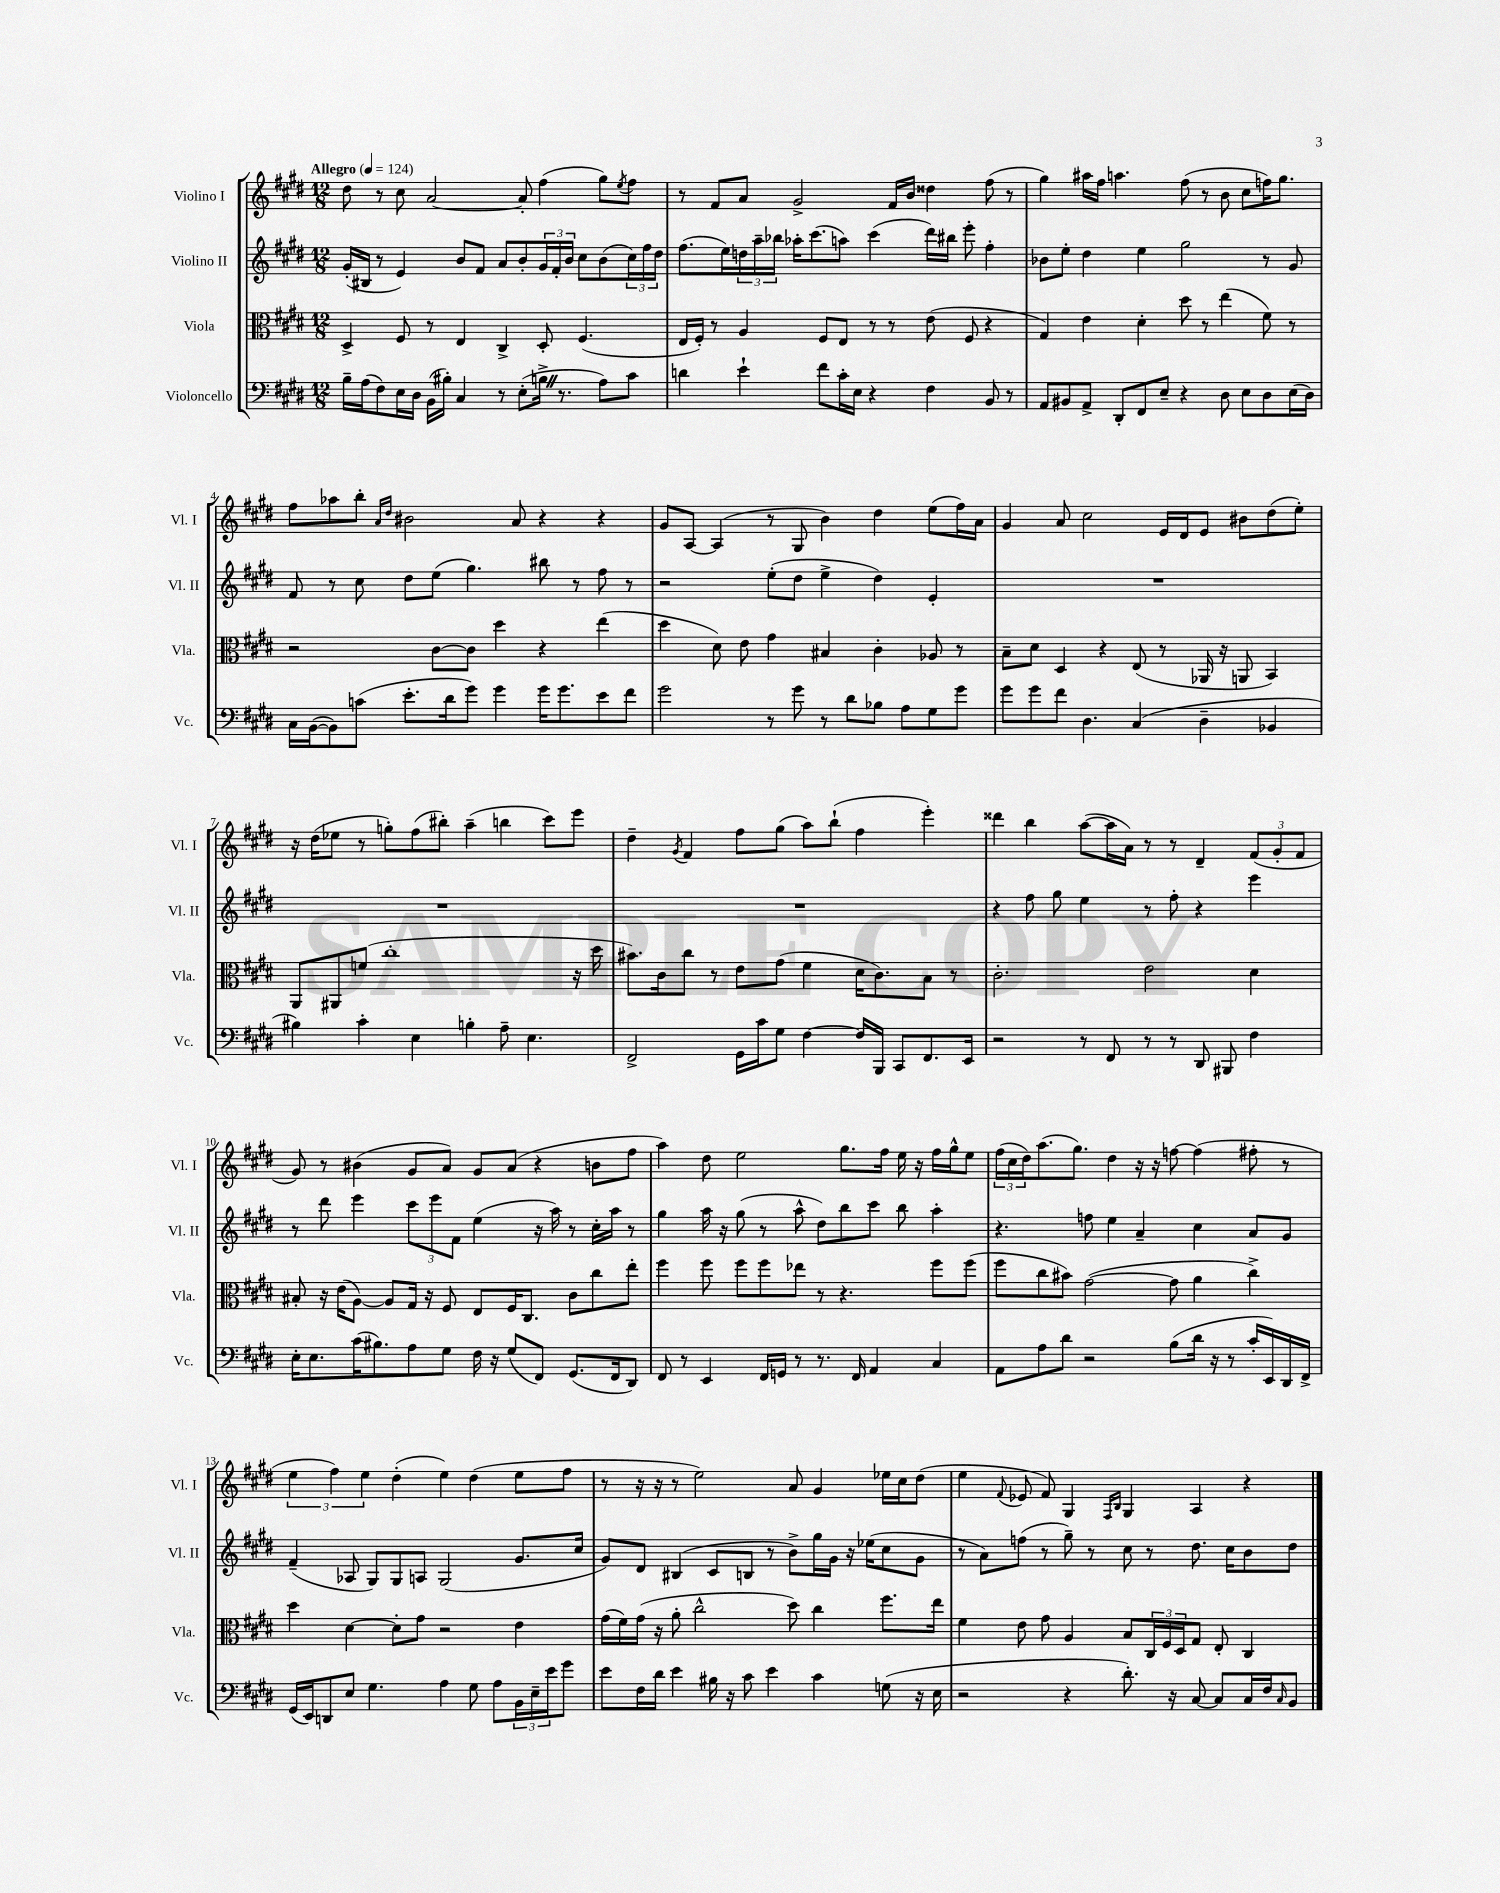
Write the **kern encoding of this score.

**kern	**kern	**kern	**kern
*staff4	*staff3	*staff2	*staff1
*clefF4	*clefC3	*clefG2	*clefG2
*k[f#c#g#d#]	*k[f#c#g#d#]	*k[f#c#g#d#]	*k[f#c#g#d#]
*M12/8	*M12/8	*M12/8	*M12/8
*MM124	*MM124	*MM124	*MM124
16B~	4D#^	(16g#'	8dd#
(16A	.	16B#	.
8F#)	.	8r	8r
16E	8F#	4e)	8cc#
16D#	.	.	.
(16BB	8r	.	[2a
16B#')	.	.	.
4C#	4E	8b	.
.	.	8f#	.
8r	4C#^	8a	.
(8E'	.	8b'	8a']
16B^	8D#'	24g#	(4ff#
.	.	24f#'	.
8.r	.	.	.
.	.	24b	.
.	(4.F#	8cc#	.
8A)	.	(8b	8gg#)
.	.	.	8qee
8c#	.	24cc#)	8ff#
.	.	24ff#	.
.	.	24dd#	.
=	=	=	=
4d	16E	(8.ff#	8r
.	16F#')	.	.
.	8r	.	8f#
.	.	16ee)	.
4e`	4A	24dd	8a
.	.	24aa~	.
.	.	24bb-	.
.	.	16aa-'	2g#^
.	.	(8.ccc#	.
8f#	8F#	.	.
16c#'	8E	8aa)	.
16E	.	.	.
4r	8r	(4ccc#	.
.	8r	.	16f#
.	.	.	16b
4F#	(8e	16ddd#)	4dd##
.	.	16bb#	.
.	8F#	8eee'	.
8BB	4r	4ff#'	(8ff#
8r	.	.	8r
=	=	=	=
8AA	4G#)	8b-	4gg#)
8BB#	.	8ee'	.
8AA^	4e	4dd#	16aa#
.	.	.	16ff#
8DD#'	.	.	4.aa
8FF#	4d#'	4ee	.
8E~	.	.	.
4r	8dd#	2gg#	(8ff#
.	8r	.	8r
8D#	(4ee	.	8b
8E	.	.	8cc#
8D#	8f#)	8r	16ff)
.	.	.	8.gg#
(16E	8r	8g#	.
16D#)	.	.	.
=	=	=	=
16C#	2r	8f#	8ff#
([16BB	.	.	.
8BB])	.	8r	8aa-
(8c	.	8cc#	8bb'
.	.	.	16qqa
.	.	.	16qqdd#
8.e'	.	8dd#	2b#
.	[8c#	(8ee	.
16d#	.	.	.
8g#)	8c#]	4.gg#)	.
4g#	4dd#	.	.
.	.	.	8a
16g#	4r	8bb#	4r
8.g#	.	.	.
.	.	8r	.
8e	(4ee	8ff#	4r
8f#	.	8r	.
=	=	=	=
2g#	4dd#	2r	8g#
.	.	.	[8A
.	8d#)	.	(4A]
.	8e	.	.
8r	4g#	(8ee'	8r
8g#	.	8dd#	8G#
8r	4B#	4ee^	4b)
8d#	.	.	.
8B-	4c#'	4dd#)	4dd#
8A	.	.	.
8G#	8A-	4e'	(8ee
8g#	8r	.	16ff#)
.	.	.	16a
=	=	=	=
8g#	8B~	1.r	4g#
8g#	8d#	.	.
8f#	4D#	.	8a
4.D#	.	.	2cc#
.	4r	.	.
(4C#	(8E	.	.
.	8r	.	16e
.	.	.	16d#
4D#~	16AA-	.	8e
.	16r	.	.
.	8AA	.	8b#
4BB-	4BB)	.	(8dd#
.	.	.	8ee')
=	=	=	=
4B#)	8AA	1.r	16r
.	.	.	(16dd#
.	8AA#	.	8ee-
4c#'	(8f	.	8r
.	1cc#'	.	8gg')
4E	.	.	(8ff#
.	.	.	8bb#')
4B'	.	.	(4aa~
8A~	.	.	4bb
4.E	.	.	.
.	.	.	8ccc#)
.	16r	.	8eee
.	16dd#	.	.
=	=	=	=
2FF#^	8.b#)	1.r	4dd#~
.	16c#	.	.
.	.	.	8qg#
.	8cc#	.	4f#
.	8r	.	.
16GG#	8e	.	8ff#
16c#	.	.	.
8G#	(8g#	.	(8gg#
[4F#	4f#	.	8aa)
.	.	.	(8bb`
16F#]	16d#	.	4ff#
16BBB	8.c#)	.	.
8CC#	.	.	.
8.FF#	8B	.	4eee')
.	8r	.	.
16EE	.	.	.
=	=	=	=
2r	2.c#'	4r	4ddd##
.	.	8ff#	4bb
.	.	8gg#	.
8r	.	4ee	([8aa
8FF#	.	.	16aa]
.	.	.	16a)
8r	2e	8r	8r
8r	.	8ff#'	8r
8DD#	.	4r	4d#~
8BBB#	.	.	.
4F#	4d#	4eee	(12f#
.	.	.	12g#'
.	.	.	12f#
=	=	=	=
16E'	8B#'	8r	8g#)
8.E	.	.	.
.	16r	8ddd#	8r
.	(16e	.	.
(16c#	[8A)	4eee	(4b#
8.B#)	.	.	.
.	8A]	.	.
8A	16G#	12ccc#	8g#
.	16r	.	.
.	.	12eee	.
8G#	8F#	.	8a)
.	.	12f#	.
16F#	8E	(4ee	8g#
16r	.	.	.
(8G#	16F#	.	(8a
.	8.C#	.	.
8FF#)	.	16r	4r
.	.	16aa)	.
(8.GG#	8c#	8r	.
.	8cc#	16cc#'	8b
16FF#	.	16aa	.
8DD#)	8ee'	8r	8ff#
=	=	=	=
8FF#	4ff#	4gg#	4aa)
8r	.	.	.
4EE	8ff#	16aa	8dd#
.	.	16r	.
.	8ff#	(8gg#	2ee
16FF#	8ff#	8r	.
16GG	.	.	.
8r	8ee-	8aa^^	.
8.r	8r	8dd#)	.
.	4.r	8bb	8.gg#
16FF#	.	.	.
4AA	.	8ccc#	.
.	.	.	16ff#
.	.	8bb	16ee
.	.	.	16r
4C#	8ff#	4aa'	16ff#
.	.	.	16gg#^^
.	(8ff#	.	8ee
=	=	=	=
8AA	8ff#	4.r	(24ff#
.	.	.	24cc#
.	.	.	24dd#)
8A	8cc#	.	(8.aa
8d#	8b#)	.	.
.	.	.	8.gg#)
2r	([2g#	8ff	.
.	.	4ee	4dd#
.	.	4a~	16r
.	.	.	16r
(8B	8g#]	.	[8ff
16d#	4a	4cc#	(4ff]
16r	.	.	.
8r	.	.	.
16c#'	4cc#^)	8a	8ff#'
16EE)	.	.	.
16DD#	.	8g#	8r
16FF#^	.	.	.
=	=	=	=
(16GG#	4dd#	(4f#~	6ee
16EE)	.	.	.
8DD	.	.	.
.	.	.	6ff#)
8E	[4d#	8A-	.
.	.	.	6ee
4.G#	.	8G#)	.
.	8d#']	8G#	(4dd#'
.	8g#	8A	.
4A	2r	(2G#	4ee)
8G#	.	.	(4dd#
8A	.	.	.
24BB	4e	8.g#	8ee
24E~	.	.	.
24e	.	.	.
8g#	.	.	8ff#
.	.	16cc#	.
=	=	=	=
8e	(16g#	8g#)	8r
.	16f#)	.	.
16F#	(16g#	8d#	16r
16d#	16r	.	16r
4e	8a'	(4B#	8r
.	2cc#^^	.	2ee)
16B#	.	8c#	.
16r	.	.	.
8c#	.	8B	.
4e	.	8r	.
.	8dd#)	8b^)	8a
4c#	4cc#	16gg#	4g#
.	.	16g#	.
.	.	16r	.
.	.	(16ee-	.
(8G	8.ff#	8cc#	16ee-
.	.	.	16cc#
16r	.	8g#	(8dd#
16E	16ee	.	.
=	=	=	=
2r	4f#	8r	4ee
.	.	8a)	.
.	.	.	8qqf#
.	8e	(8ff	8e-
.	8g#	8r	8f#)
4r	4A	8gg#~)	4G#
.	.	8r	.
.	.	.	16qqF#
.	.	.	16qqB
8.d#')	8B	8cc#	4G#
.	24C#	8r	.
.	24F#	.	.
16r	.	.	.
.	24D#	.	.
[8C#	8G#	8.dd#	4A
8C#]	8E'	.	.
.	.	16cc#	.
16C#	4C#	8b	4r
16F#	.	.	.
16qqC#	.	.	.
8BB	.	8dd#	.
==	==	==	==
*-	*-	*-	*-
